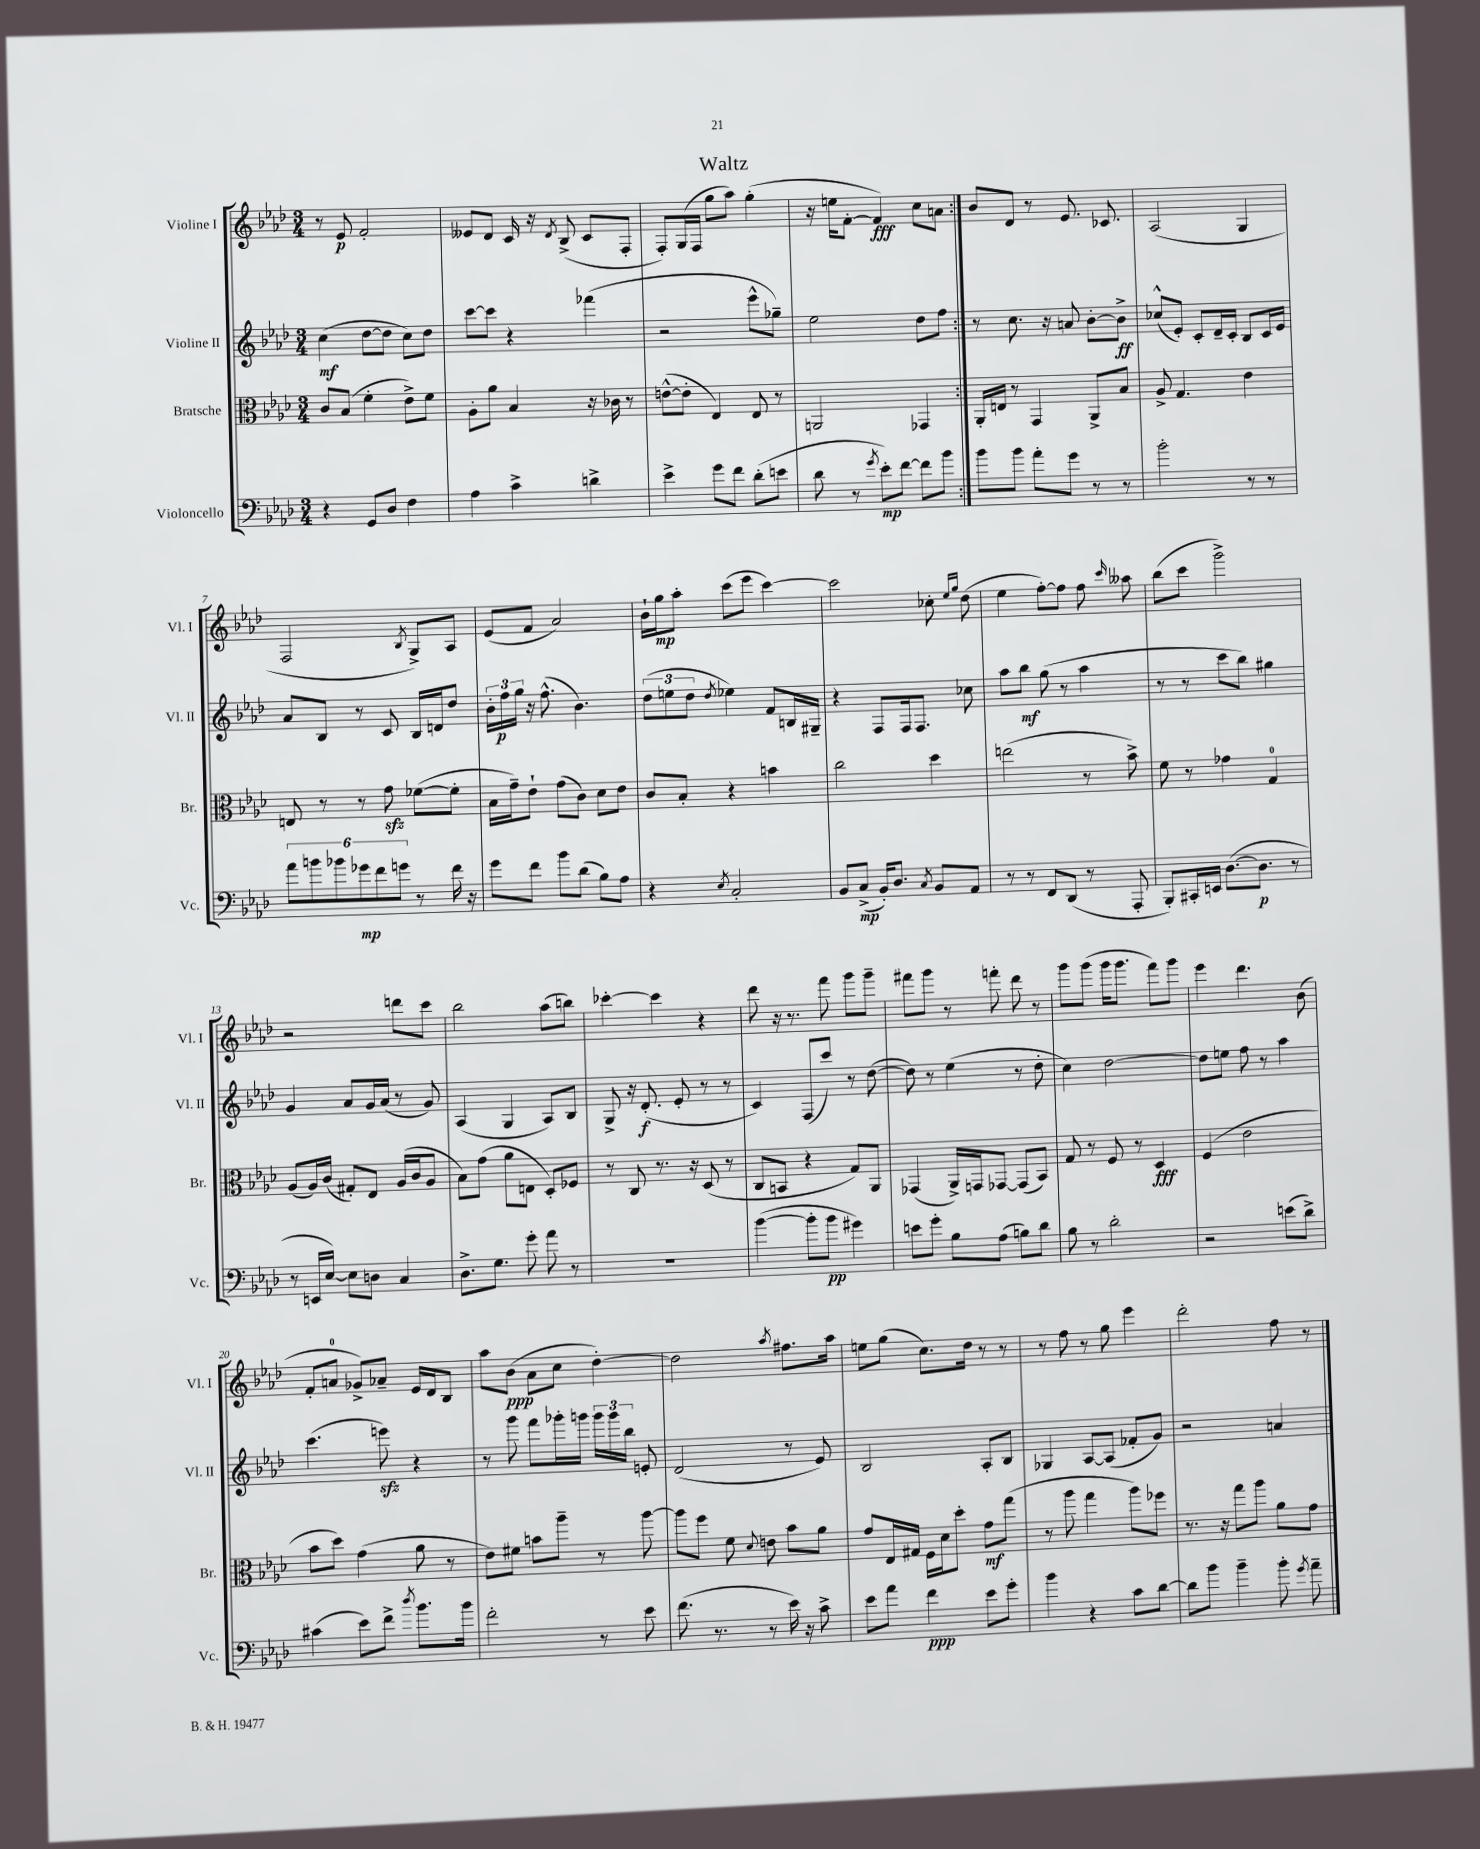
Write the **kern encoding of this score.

**kern	**kern	**kern	**kern
*staff4	*staff3	*staff2	*staff1
*clefF4	*clefC3	*clefG2	*clefG2
*k[b-e-a-d-]	*k[b-e-a-d-]	*k[b-e-a-d-]	*k[b-e-a-d-]
*M3/4	*M3/4	*M3/4	*M3/4
4r	8c	(4cc	8r
.	(8B-	.	8e-
8GG	4f'	[8dd-	2f'
8D-	.	8dd-]	.
4F	8e-^)	8cc)	.
.	8f	8dd-	.
=	=	=	=
4A-	8A-'	[8ccc	8e--
.	8a-	8ccc]	8d-
4c^	4B-	4r	16c
.	.	.	16r
.	.	.	8qd-
.	.	.	(8B-^
4d^	16r	(4fff-	8c
.	16c-	.	.
.	8r	.	8F'
=	=	=	=
4e-^	([8e^^	2r	8F')
.	8e']	.	(16G
.	.	.	16F
8g	4E-)	.	8gg
8f	.	.	8aa-)
(8d-'	8E-	8eee-^^	(4gg'
8e	8r	8gg-~)	.
=	=	=	=
8d-	2AA	2ee-	16r
.	.	.	16ee
8r	.	.	[8f'
8qg	.	.	.
8e-')	.	.	4f])
[8f	.	.	.
8f]	4GG-	8dd-	8cc
8b-	.	8ff	8a
=:|!	=:|!	=:|!	=:|!
8b-	16AA-'	8r	8b-
.	16E	.	.
8b-	8r	8.cc	8d-
8a-'	4GG	.	8r
.	.	16r	.
8g	.	8a	8.e-
8r	8AA-^	[8b-'	.
.	.	.	8.c-
8r	8B-	8b-^]	.
=	=	=	=
2b-'	8A-^	(8cc-^^	(2A-
.	4.G	8e-')	.
.	.	8c'	.
.	.	16d-~	.
.	.	16c'	.
8r	4e-	8B-	4G
8r	.	16c	.
.	.	16e-	.
=	=	=	=
12a-	8E	8a-	2F
12b	.	.	.
.	8r	8B-	.
12b-	.	.	.
12g-	8r	8r	.
12f	.	.	.
.	8g	8c	.
12g	.	.	.
.	.	.	8qB-
8r	([8f-	16B-	8G^)
.	.	16d	.
16f	8f-']	8dd-	8A-
16r	.	.	.
=	=	=	=
8g	16B-	24b-'	(8e-
.	.	24ff	.
.	16g~)	.	.
.	.	24gg	.
8f	8e-`	16r	8f
.	.	(8.ff^^	.
8b-	(8g	.	2a-)
(8d-	8c)	4.b-)	.
8B-)	8d-	.	.
8A-	8e-	.	.
=	=	=	=
4r	8c	(12dd-	16b-`
.	.	.	16gg
.	.	12ee	.
.	8B-'	.	8aa-'
.	.	12dd-	.
8qE-	.	8qdd-	.
2C'	4r	4ee-)	(8ccc
.	.	.	8eee-
.	4b	8f	[4ccc)
.	.	16B	.
.	.	16G#~	.
=	=	=	=
8BB-	2cc	4r	2ccc]
(8C^	.	.	.
16BB-')	.	8F	.
8.D-	.	.	.
.	.	16F	.
.	.	8.F	.
8qC	.	.	.
8BB-	4dd-	.	8cc-'
.	.	.	16qqee-
.	.	.	16qqgg
8AA-	.	8cc-	(8dd-
=	=	=	=
8r	(2ee	8aa-	4ee-
8r	.	8bb-	.
8FF	.	(8gg	[8ff')
(8DD-	.	8r	8ff]
8r	8r	4aa-	8ff
.	.	.	16qqccc
8AAA-'	8b-^)	.	8aa--
=	=	=	=
8BBB-')	8f	8r	(8bb-
16CC#'	8r	8r	8ccc
16EE	.	.	.
([8.D-	4g-	8ccc	2ggg^)
.	.	8bb-)	.
8.D-]	.	.	.
.	4G	4gg#	.
8r	.	.	.
=	=	=	=
8r	(8A-	4g	2r
16EE	16A-)	.	.
[16E-)	(16c	.	.
8E-]	8G#')	8a-	.
8D	8E-	16g	.
.	.	(16a-	.
4C	(16A-	8r	8ddd
.	16c	.	.
.	8A-	8g)	8ccc
=	=	=	=
8.D-^	8B-)	(4A-	2bb-
.	(8g	.	.
8.G	.	.	.
.	8a-	4G	.
8g'	8E	.	.
8a-	8D-')	8A-)	(8aa-
8r	8F-	8B-	8bb)
=	=	=	=
2.r	8r	8G^	[4ccc-'
.	8C	16r	.
.	.	(8.d-'	.
.	8.r	.	4ccc-]
.	.	8e-'	.
.	16r	.	.
.	(8D-	8r	4r
.	8r	8r	.
=	=	=	=
([4b-	8C	4c)	8ddd-
.	8BB	.	16r
.	.	.	8.r
8b-']	4r	(8F	.
8b-	.	8ccc)	8fff
4g#)	8G)	8r	8ggg
.	8AA-	([8dd-	8ggg~
=	=	=	=
8e	(4GG-	8dd-])	8fff#
8g'	.	8r	8ggg
8B-	16AA-^)	(4ee-	8r
.	16GG	.	.
(8A-	[8GG-	.	8fff'
8B)	(8GG-]	8r	8ddd-
8d-	8BB-)	8dd-'	8r
=	=	=	=
8B-	8G	4cc)	8ggg
8r	8r	.	(8ggg
2d-'	8F	[2dd-	16ggg
.	.	.	8.ggg
.	8r	.	.
.	4D-	.	8fff)
.	.	.	8ggg
=	=	=	=
2r	(4F	8dd-]	4eee-
.	.	8ee	.
.	2e-	8ff	4.ddd-
.	.	8r	.
(8e	.	4aa-	.
8d-^)	.	.	(8b-
=	=	=	=
(4c#	8b-	(4.ccc	8f'
.	8dd-)	.	8a
8e-)	(4g	.	8g-^)
8f^	.	8eee)	8a-~
8qdd-	.	.	.
8.b-	8a-	4r	16e-
.	.	.	16d-
.	8r	.	8B-
16b-	.	.	.
=	=	=	=
2f'	8e-)	8r	8aa-
.	8f#	8ggg	(8b-
.	8b	8fff	8a-
.	8aa-~	16ggg-'	8cc
.	.	16ggg	.
8r	8r	24ggg	[4dd-')
.	.	24ggg	.
.	.	24bb-	.
8e-	[8aa-	8e'	.
=	=	=	=
(8.f	8aa-]	(2d-	2dd-]
.	8ff	.	.
8.r	.	.	.
.	8f	.	.
.	8qqd-	.	.
8r	8e	.	.
.	.	.	8qaa-
16e-)	8b-	8r	8.ff#
16r	.	.	.
8c^	8a-	8e-)	.
.	.	.	16aa-
=	=	=	=
8e-	8g	2B-	8ee
8a-	16E-	.	(8gg
.	16G#	.	.
4f	16F	.	8.cc)
.	16d-	.	.
.	8dd-'	.	.
.	.	.	16dd-
8e-	8g	8A-'	8r
8g'	(8gg	8B-	8r
=	=	=	=
4b-	8r	4G-	8r
.	8aa-	.	8ff
4r	4gg	[8A-	8r
.	.	(8A-]	8gg
8c	8aa-)	8f-'	4eee-
[8d-	8ff-	8g)	.
=	=	=	=
8d-]	8.r	2r	2ddd-'
8b-	.	.	.
.	16r	.	.
4b-~	8gg	.	.
.	8aa-	.	.
8b-'	8a-	4a	8ff
8qg	.	.	.
8a-~	8g	.	8r
==	==	==	==
*-	*-	*-	*-
